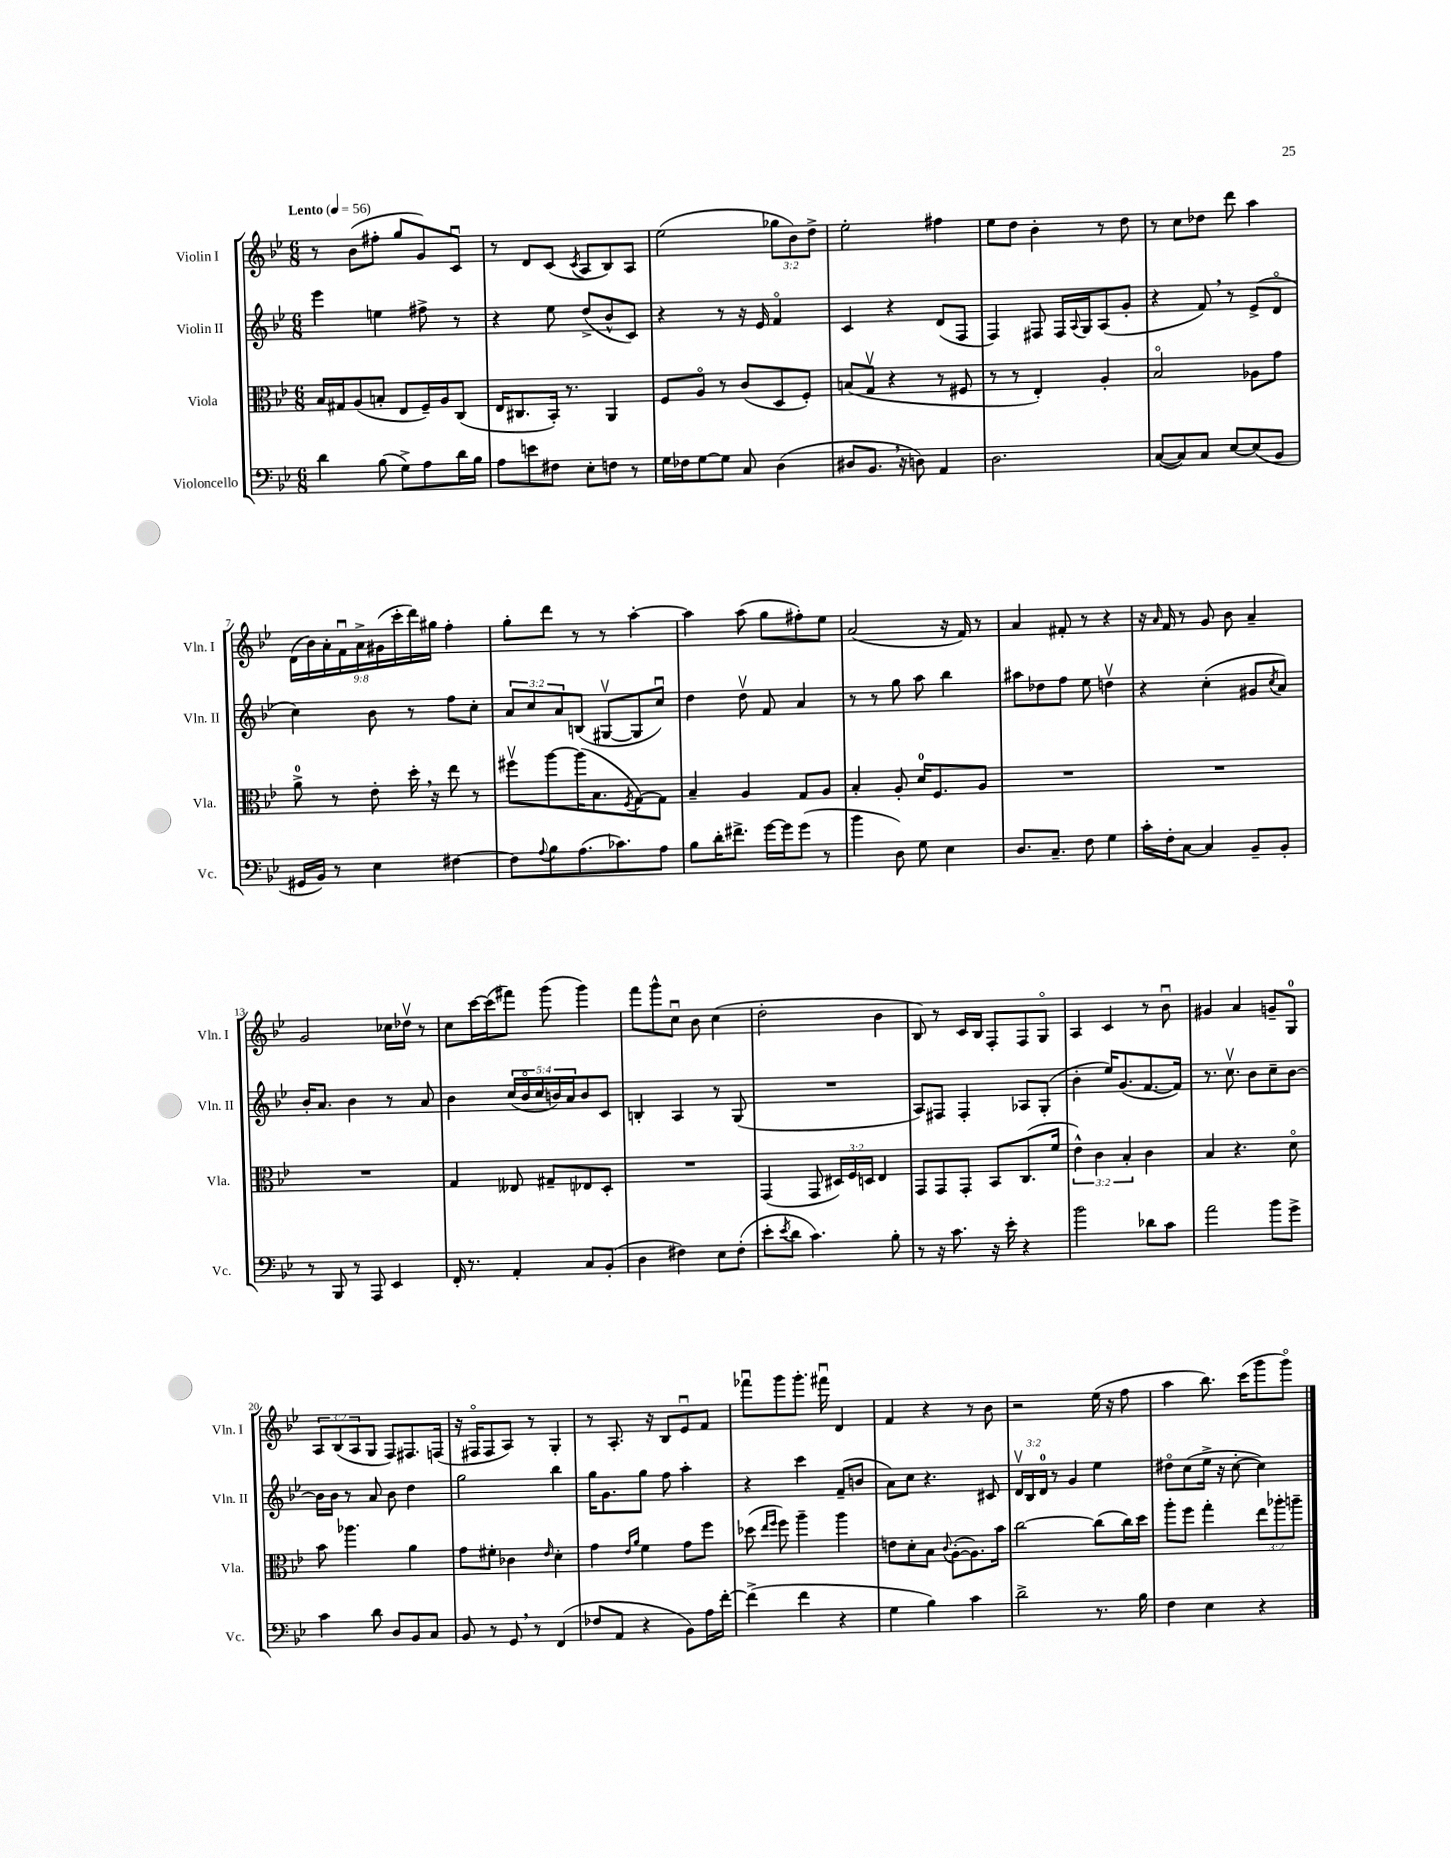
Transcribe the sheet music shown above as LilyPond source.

<<
\new StaffGroup <<
\new Staff = "s0" \with { instrumentName = "Violin I" shortInstrumentName = "Vln. I" } {
    \clef treble \key bes \major \numericTimeSignature \time 6/8 \override Staff.TupletNumber.text = #tuplet-number::calc-fraction-text \tempo "Lento" 4 = 56
    r8 bes'8( fis''8-. g''8 g'8) c'8\downbow |
    r8 d'8 c'8( \acciaccatura { c'8 } a8 bes8) a8 |
    ees''2( \tuplet 3/2 { ges''8 bes'8) d''8-> } |
    ees''2-. fis''4 |
    ees''8 d''8 bes'4-. r8 d''8 |
    r8 c''8 des''8 d'''8 a''4 |
    \tuplet 9/8 { d'16( bes'16) a'16-. f'16\downbow a'16-> gis'16( c'''16-. d'''16) gis''16 } f''4-. |
    g''8-. d'''8 r8 r8 a''4~-. |
    a''4 a''8( g''8 fis''8-.) ees''8 |
    a'2( r16 f'16) r8 |
    a'4 fis'8-. r8 r4 |
    r16 \grace { a'16 } f'16 r8 g'8 bes'8 a'4-- |
    g'2 ces''16 des''16\upbow r8 |
    c''8 c'''16~ c'''16( fis'''8) g'''8( g'''4) |
    f'''8 g'''8-^ c''8\downbow bes'8 c''4( |
    d''2-. bes'4 |
    bes8) r8 c'16 bes16 f8-. f8 g8\flageolet |
    a4 c'4 r8 bes'8\downbow |
    gis'4 a'4 g'8-- g8-0 |
    \tuplet 3/2 { a8 bes8( a8 } g8 f8) fis8. f16( |
    r16 fis16\flageolet fis8 a8) r8 g4-. |
    r8 a8.-. r16 bes8 ees'8\downbow f'8 |
    fes'''8\downbow g'''8 g'''8.-. fis'''16\downbow d'4 |
    f'4 r4 r8 bes'8 |
    r2 ees''16( r16 f''8 |
    a''4 bes''8.) c'''16( g'''8 g'''8\flageolet) \bar "|." |
}
\new Staff = "s1" \with { instrumentName = "Violin II" shortInstrumentName = "Vln. II" } {
    \clef treble \key bes \major \numericTimeSignature \time 6/8 \override Staff.TupletNumber.text = #tuplet-number::calc-fraction-text
    ees'''4 e''4 fis''8-> r8 |
    r4 ees''8 d''8->( bes'8-^ c'8) |
    r4 r8 r16 ees'16 f'4\flageolet |
    c'4 r4 d'8( f8 |
    f4) fis8 fis16 \appoggiatura { a8 } g16 a8( g'8-. |
    r4 f'8) \breathe r8 ees'8->( d'8\flageolet |
    c''4) bes'8 r8 f''8 c''8-. |
    \tuplet 3/2 { a'8 c''8 a'8 } b8( gis8~\upbow gis8 c''8\downbow) |
    d''4 d''8\upbow f'8 a'4 |
    r8 r8 g''8 a''8 bes''4 |
    ais''8 des''8 f''8 ees''8 d''4\upbow |
    r4 c''4-.( gis'8 \acciaccatura { c''8 } a'8) |
    bes'16-. a'8. bes'4 r8 a'8 |
    bes'4 \tuplet 5/4 { c''16( bes'16\flageolet c''16 b'16) a'16 } b'8 c'8 |
    b4-. a4 r8 g8( |
    R2. |
    a8) fis8 fis4-. aes8 g8-.( |
    bes'4-. ees''16) g'8.( f'8.~ f'16) |
    r8. c''8.\upbow bes'8 c''8-- bes'8~ |
    bes'16 bes'16 r8 a'8 bes'8 d''4 |
    g''2 bes''4 |
    g''16 g'8. g''8 f''8 a''4-. |
    r4 c'''4 f'8--( b'8 |
    a'8) c''8 r4. cis'8 |
    \tuplet 3/2 { d'16\upbow bes16 d'16-0 } r8 g'4 ees''4 |
    dis''8\flageolet c''8( ees''16-> r16 c''8~-. c''4) \bar "|." |
}
\new Staff = "s2" \with { instrumentName = "Viola" shortInstrumentName = "Vla." } {
    \clef alto \key bes \major \numericTimeSignature \time 6/8 \override Staff.TupletNumber.text = #tuplet-number::calc-fraction-text
    bes16 gis16 a8( b8-. ees8 f16--) a16 c8( |
    ees16 cis8. bes,16-.) r8. a,4 |
    f8 a8\flageolet r8 c'8( d8 f8-.) |
    b8( g8\upbow r4 r8 fis8 |
    r8 r8 ees4-.) a4-. |
    bes2\flageolet aes8 g'8 |
    a'8-0-> r8 ees'8-. d''16-. \breathe r16 ees''8 r8 |
    fis''8\upbow a''8~ a''16( bes8. \acciaccatura { f8 } g8~) g8 |
    bes4-- a4 g8 a8 |
    bes4-. a8-. d'16-0 f8. a8 |
    R2. |
    R2. |
    R2. |
    g4 eeses8 gis8-- ees8 d8-. |
    R2. |
    g,4( g,8 \tuplet 3/2 { dis16) f16 d16 } ees4 |
    g,8 g,8 g,8-. bes,8 c8.( f'16 |
    \tuplet 3/2 { ees'4-^) c'4 bes4-. } c'4 |
    bes4 r4. d'8\flageolet |
    bes'8 aes''4. a'4 |
    g'8 fis'8-. ces'4 \grace { ees'16 } d'4-. |
    g'4 \grace { ees'16 a'16 } f'4 g'8 f''8 |
    des''8( \grace { ees''16 f''16 } f''8) a''4-- a''4 |
    e'8 d'8-. bes8 \appoggiatura { c'8 } a8~-.( a8.) bes'16 |
    c''2~ c''8( c''16) d''16 |
    a''8-. f''8 g''4-. \tuplet 3/2 { ees''8 aes''8-. a''8-- } \bar "|." |
}
\new Staff = "s3" \with { instrumentName = "Violoncello" shortInstrumentName = "Vc." } {
    \clef bass \key bes \major \numericTimeSignature \time 6/8
    d'4 bes8( g8->) a8 d'16 bes16 |
    a8 e'8 fis8 ees8-. f8 r8 |
    g16 fes16 g8~ g8 c8 d4( |
    dis8 bes,8. \breathe r16 d8) a,4 |
    d2. |
    c8~( c8) c8 ees8~ ees8( bes,8 |
    gis,16 bes,16) r8 ees4 fis4~ |
    fis8 \appoggiatura { a8 } bes8 a8.( ces'8.) a8 |
    bes8 d'16-. fis'8.-> g'16~ g'16 g'8( r8 |
    bes'4 d8) g8 ees4 |
    d8. c8.-- f8 g4 |
    c'16-. f16-. c8~ c4 bes,8-- bes,8-. |
    r8 bes,,8 r8 a,,8 ees,4 |
    f,16-. r8. a,4-. c8 bes,8-.( |
    d4 fis4) ees8 fis8-.( |
    ees'8-. \acciaccatura { ees'8 } d'8 c'4.) bes8-. |
    r8 r16 c'8. r16 ees'16-. r4 |
    bes'2 des'8 c'8 |
    a'2 bes'8 g'8-> |
    c'4 d'8 d8 bes,8 c8 |
    bes,8 r8 g,8 \breathe r8 f,4( |
    fes8 a,8 r4 bes,8) a16 f'16~-. |
    f'4->( f'4 r4 |
    g4 bes4) c'4 |
    d'2-> r8. bes16 |
    f4 ees4 r4 \bar "|." |
}
>>
>>
